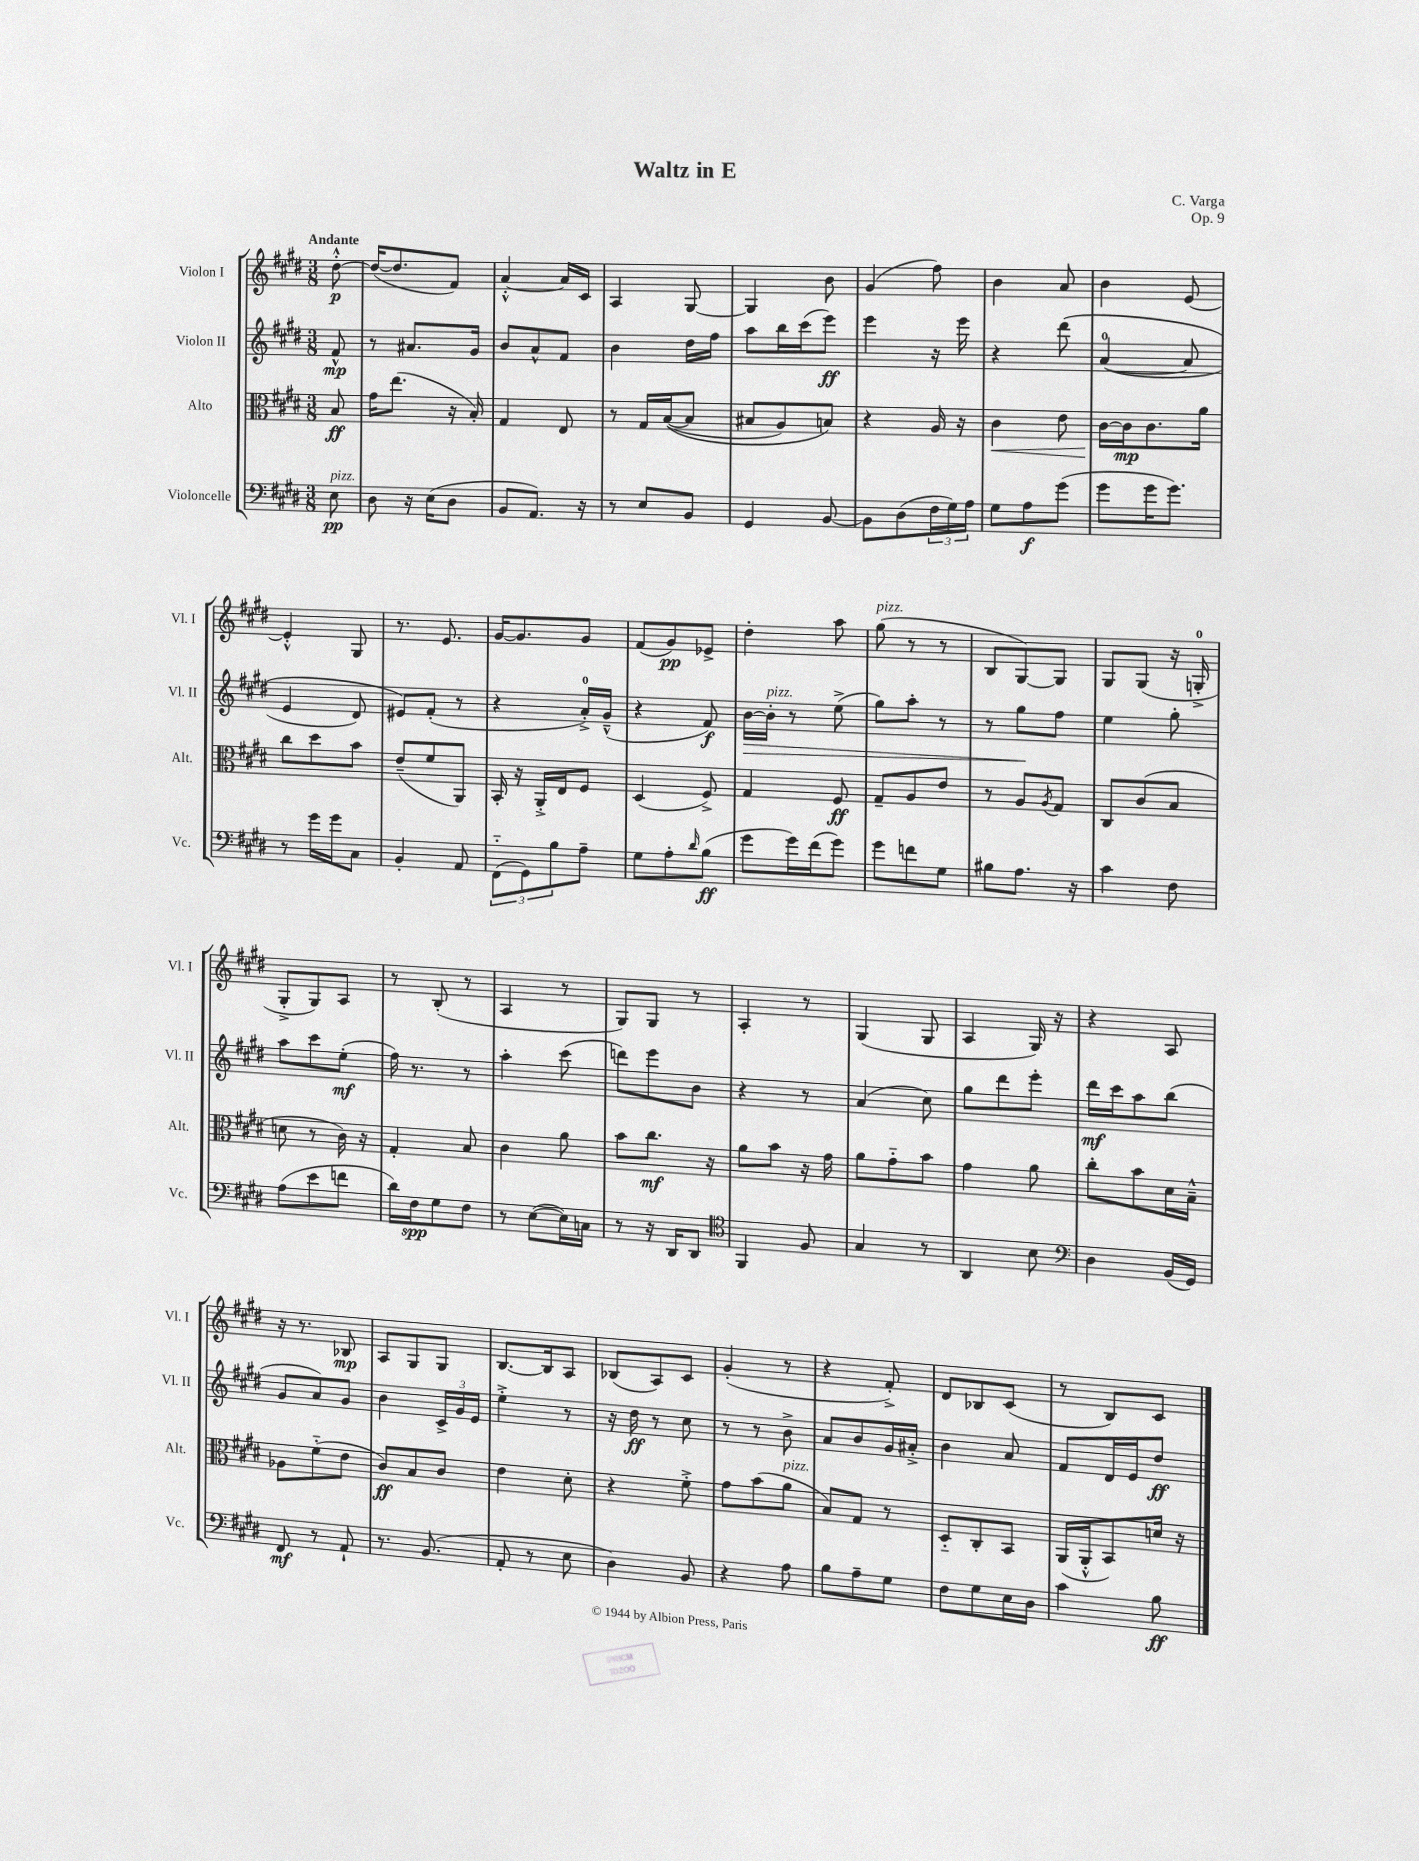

**kern	**kern	**kern	**kern
*staff4	*staff3	*staff2	*staff1
*clefF4	*clefC3	*clefG2	*clefG2
*k[f#c#g#d#]	*k[f#c#g#d#]	*k[f#c#g#d#]	*k[f#c#g#d#]
*M3/8	*M3/8	*M3/8	*M3/8
8E	8B	8f#^^	[8dd#'^^
=	=	=	=
8D#	16g#	8r	(16dd#_
.	(8.ee	.	8.dd#]
16r	.	8.a#	.
(16E	.	.	.
8D#	16r	.	8f#)
.	16B')	16g#	.
=	=	=	=
8BB	4G#	8b	[4a'^^
8.AA)	.	8a^^	.
.	8E	8f#	16a]
16r	.	.	16c#
=	=	=	=
8r	8r	4b	4A
8E	16G#	.	.
.	&(([16B	.	.
8BB	8B]	16dd#	[8G#
.	.	16ff#	.
=	=	=	=
4GG#	8B#	8aa	4G#]
.	8A)	16bb	.
.	.	(16ccc#	.
[8BB	8B&)	8eee)	8b
=	=	=	=
8BB]	4r	4eee	(4g#
(8D#	.	.	.
24F#	16A	16r	8ff#)
24G#)	.	.	.
.	16r	16eee	.
24A	.	.	.
=	=	=	=
8G#	4c#	4r	4b
8A	.	.	.
(8g#	8e	&(8ddd#	8a
=	=	=	=
8g#	[16c#	([4a	4b
.	16c#]	.	.
16g#	8.c#	.	.
8.g#)	.	.	.
.	.	8a]	[8e
.	16a	.	.
=	=	=	=
8r	8cc#	4e	4e'^^]
16g#	8dd#	.	.
16g#	.	.	.
8C#	8b	8d#)	8G#
=	=	=	=
4BB'	(8e~	8e#&)	8.r
.	8f#	(8f#'	.
.	.	.	8.e
8AA	8AA)	8r	.
=	=	=	=
(12FF#'~	16BB'	4r	[16g#
.	16r	.	8.g#]
12GG#)	.	.	.
.	16AA'^	.	.
12B	.	.	.
.	16E	.	.
8A~	8F#	16a'^)	8g#
.	.	(16g#~^^	.
=	=	=	=
8G#	(4D#	4r	(8f#
8A'	.	.	8g#)
16qqd#	.	.	.
(8B	8F#^)	8f#)	8e-^
=	=	=	=
8g#	4G#	[16b	4dd#'
.	.	16b']	.
16g#)	.	8r	.
(16f#	.	.	.
8g#)	8F#	(8ee^	8aa
=	=	=	=
8g#	8G#~	8gg#)	(8gg#
8f	8A	8aa'	8r
8G#	8e	8r	8r
=	=	=	=
8B#	8r	8r	8B
8.A	8A	8gg#	[8G#)
.	8qA	.	.
.	8G#	8ff#	8G#]
16r	.	.	.
=	=	=	=
4c#	8C#	4ee	8G#
.	(8c#	.	(8G#
8F#	8B	8gg#'	16r
.	.	.	16G'^
=	=	=	=
(8A	8d	8aa	8G#'^
8e	8r	8ccc#	8G#)
8f	16c#)	(8ee'	8A
.	16r	.	.
=	=	=	=
16d#)	4G#'	16ff#)	8r
16F#	.	8.r	.
8G#	.	.	(8B'
8F#	8B	8r	8r
=	=	=	=
8r	4c#	4aa'	4A
([8E	.	.	.
16E])	8a	(8ccc#	8r
16C	.	.	.
=	=	=	=
8r	8b	8ddd)	8G#)
16r	8.cc#	8eee	8G#
16DD#	.	.	.
8DD#	.	8b	8r
.	16r	.	.
=	=	=	=
*clefC4	*	*	*
4FF#	8a	4r	4A'
.	8b	.	.
8F#	16r	8r	8r
.	16g#	.	.
=	=	=	=
4G#	8a	(4a	(4G#
.	8g#'~	.	.
8r	8b	8cc#)	8G#
=	=	=	=
4AA	4g#	8gg#	4A
.	.	8ddd#	.
8B	8a	8eee'	16G#)
.	.	.	16r
=	=	=	=
*clefF4	*	*	*
4D#	8cc#'	16ddd#	4r
.	.	16ccc#	.
.	8b	8aa	.
(16BB	16d#	(8bb	8A
16GG#)	16B~^^	.	.
=	=	=	=
8FF#	8A-	8g#	16r
.	.	.	8.r
8r	(8f#'~	8a)	.
8AA`	8e	8g#	8B-
=	=	=	=
8.r	8c#)	4b	8A
.	8B	.	8G#
(8.BB	.	.	.
.	8c#	24c#^	8G#
.	.	24g#	.
.	.	24e	.
=	=	=	=
8AA'	4e	4ee'^	[8.B
8r	.	.	.
.	.	.	16B]
8E	8d#'	8r	8A
=	=	=	=
4D#)	4r	16r	(8B-
.	.	16dd#	.
.	.	8r	8A)
8BB	8f#'^	8cc#	8c#
=	=	=	=
4r	8g#	8r	(4g#'
.	(8b	8r	.
8A	8a	8b^	8r
=	=	=	=
8B	8B)	8a	4r
8A~	8G#	8b	.
8G#	8r	16g#	8f#'^)
.	.	16a#'^	.
=	=	=	=
8F#	8D#'~	4b	8d#
8G#	8C#'	.	8B-
16E	8BB	8a	(8c#
16D#	.	.	.
=	=	=	=
4c#	(16AA	8f#	8r
.	16AA'^^	.	.
.	8BB)	16d#	8B)
.	.	16e	.
8B	16d	8dd#	8c#
.	16r	.	.
==	==	==	==
*-	*-	*-	*-
